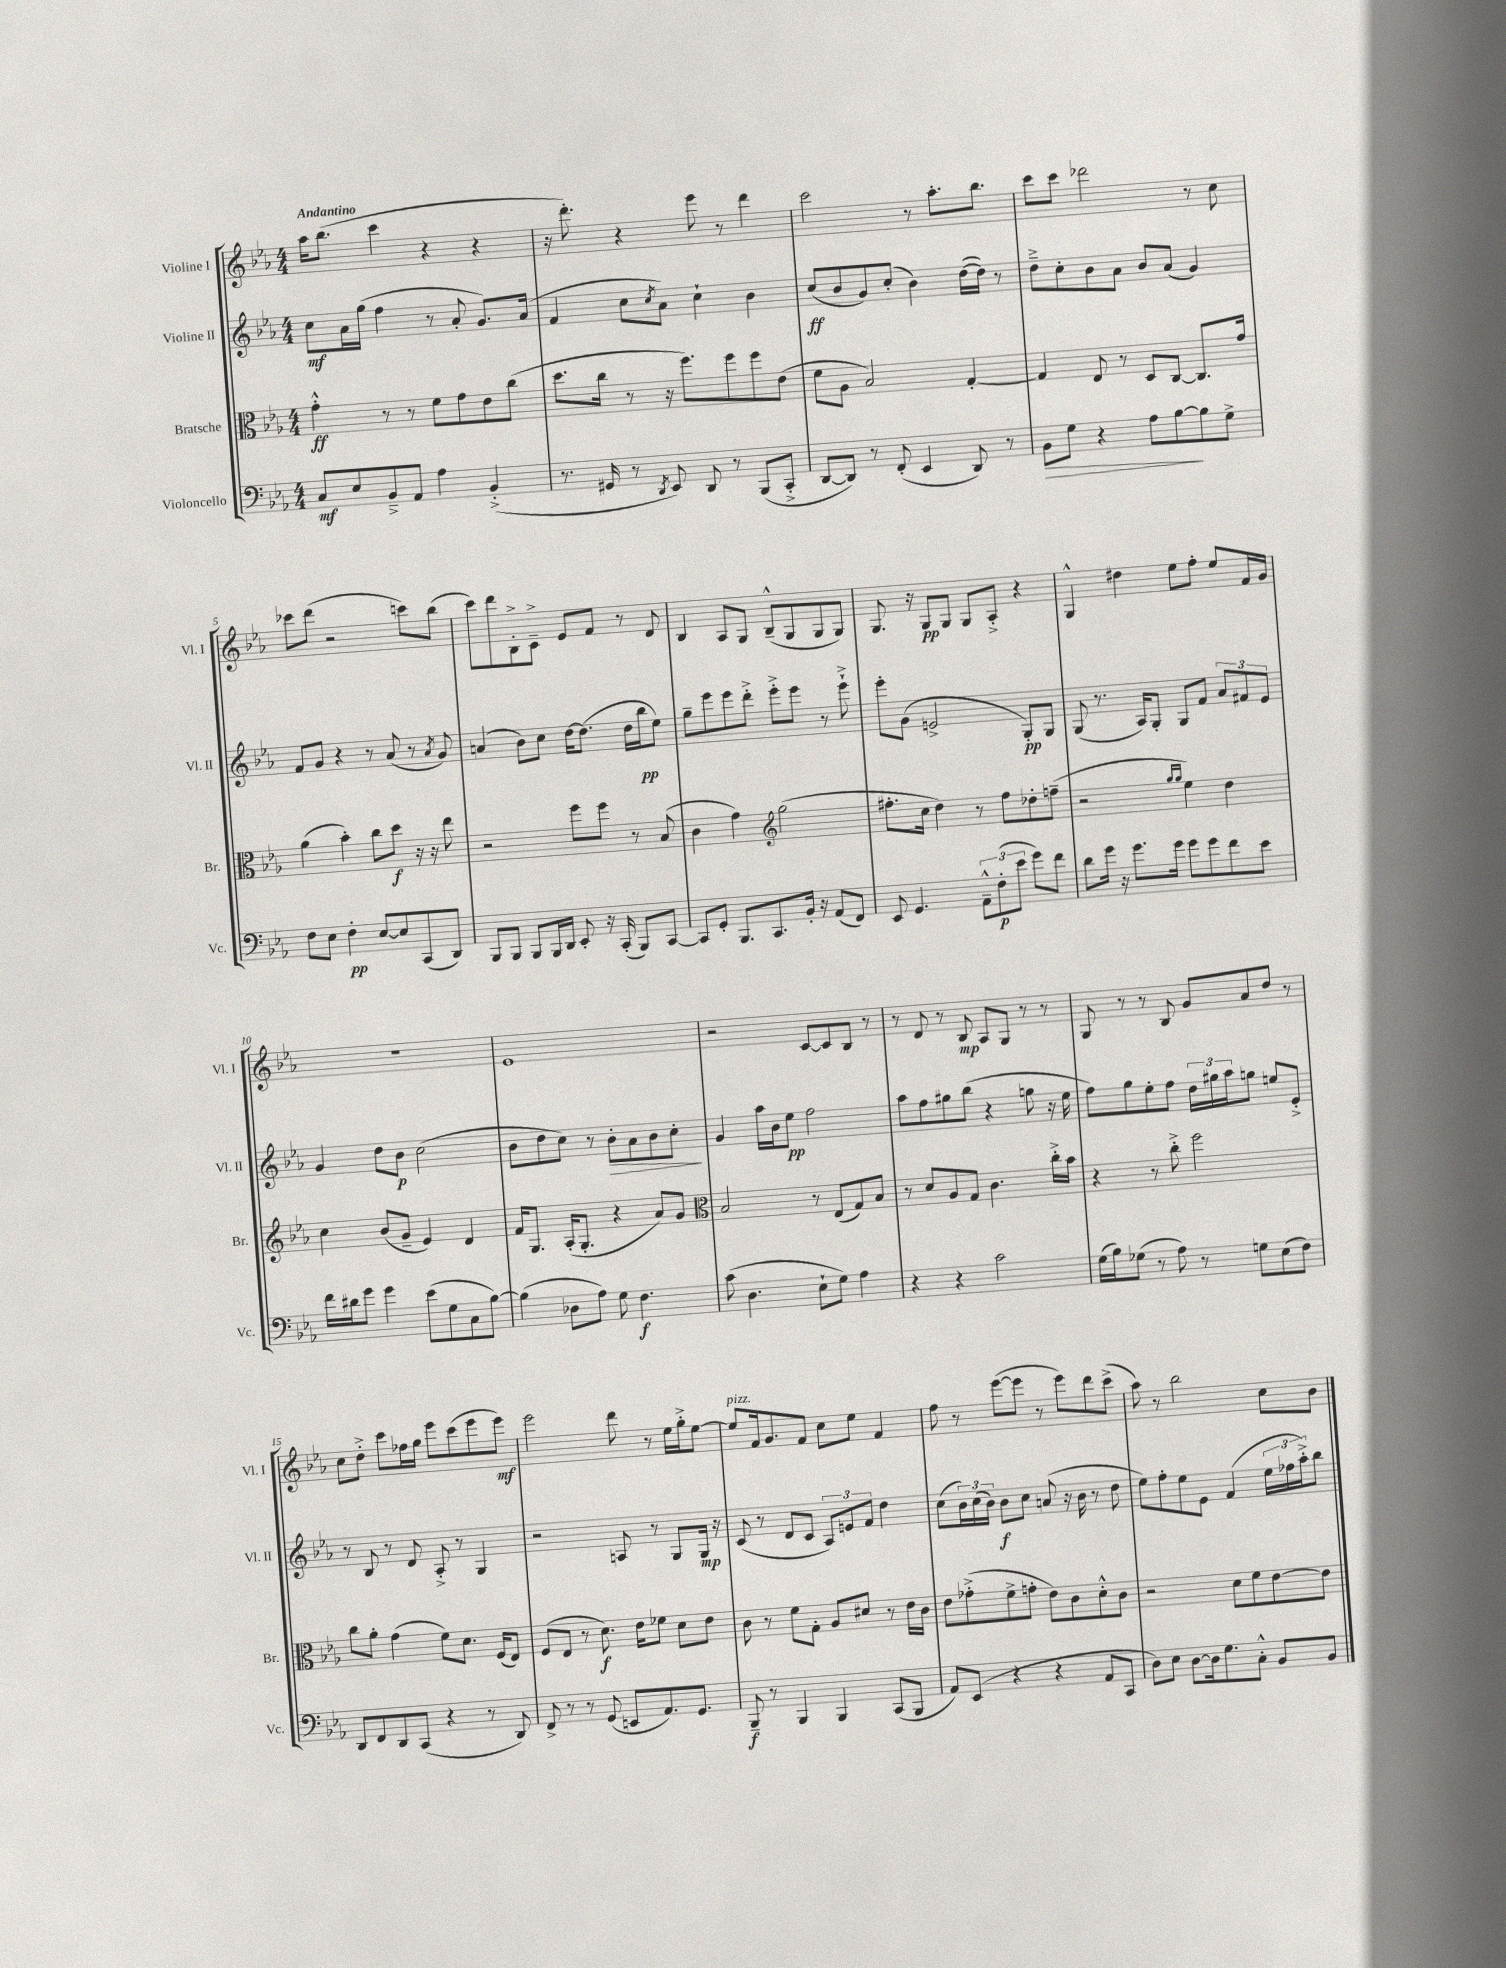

**kern	**kern	**kern	**kern
*staff4	*staff3	*staff2	*staff1
*clefF4	*clefC3	*clefG2	*clefG2
*k[b-e-a-]	*k[b-e-a-]	*k[b-e-a-]	*k[b-e-a-]
*M4/4	*M4/4	*M4/4	*M4/4
8C/L	4g'^^\	8cc\L	16aa-\LK
.	.	.	(8.bb-\J
8E-/	.	16a-\L	.
.	.	(16gg\JJ	.
8BB-~^/	8r	4ff\	4ccc\
8AA-/J	8r	.	.
4A-\	8f\L	8r	4r
.	8g\	8a-'/	.
(4BB-'^/	8e-\	8.g/L)	4r
.	(8cc\J	.	.
.	.	(16a-/Jk	.
=	=	=	=
8.r	8.dd\L	4f/	16r
.	.	.	8.ddd'\)
16GG#/	16cc\Jk	.	.
8r	8r	8cc\L	4r
8qDD/	.	8qcc/	.
8EE-/)	16r	8a-\J)	.
.	8.ff\L)	.	.
8DD/	.	4cc`\	8eee-\
8r	8ff\	.	8r
(8BBB-/L	8ff\	4b-\	4ddd\
8CC'^/J	(8e-\J	.	.
=	=	=	=
[8DD/L	8f\L	(8cc/L	2ccc\
8DD/]J)	8A-\J	8b-/	.
8r	2B-/)	8g/)	.
(8FF'/	.	(8cc'/J	.
4EE-/	.	4b-\)	8r
.	.	.	8.aa-'\L
8DD/)	[4G'/	([16dd\LL	.
.	.	16dd\]JJ)	8.bb-\J
8r	.	8r	.
=	=	=	=
8BB-\L	4G/]	8dd~^\L	8ccc\L
8G\J	.	8cc'\	8ccc\J
4r	8E-/	8b-\	2ddd-\
.	8r	8a-\J	.
8A-\L	8D/L	8b-/L	.
[8B-\	[8C/J	(8a-/J	.
8B-\]	8.C/]L	4g/)	8r
8G^\J	.	.	8cc\
.	16g/Jk	.	.
=	=	=	=
8F\L	(4a-\	8f/L	8ccc-\L
8E-\J	.	8g/J	(8ddd\J
4F'\	4b-'\)	4r	2r
[8E-/L	8cc\L	8r	.
8E-/]	8dd\J	(8a-/	.
(8CC/	16r	8r	8ccc\L)
.	16r	.	.
.	.	8qa-/	.
8DD/J)	8ee-\	8g/)	(8bb-\J
=	=	=	=
8BBB-/L	2r	(4a/	8ccc\L)
8BBB-/J	.	.	8ddd\
8BBB-/L	.	8b-\L)	8B-'^\
16BBB-/L	.	8cc\J	8c~^\J
16DD/JJ	.	.	.
8EE-'/	8ff\L	[16dd\LK	8e-/L
.	.	(8.dd\]J	.
16r	8ff\J	.	8f/J
(16CC'/	.	.	.
8BBB-/L)	8r	16dd\LL	8r
.	.	16bb-\J	.
[8CC/J	(8B-/	8ee-\J)	8d/
=	=	=	=
8CC/]L	4c\	8gg~\L	4B-/
8GG'/J	.	8eee-\	.
8.BBB-/L	4g\)	8eee-\	8A-/L
.	.	8ddd'^\J	8G/J
8.CC/	.	.	.
*	*clefG2	*	*
.	(2gg\	8eee-'^\L	(8B-~^^/L
16BB-'/Jk	.	8eee-\J	8G/
16r	.	.	.
(8AA-/L	.	8r	8G/
8FF/J)	.	8eee-`^\	8G/J)
=	=	=	=
8EE-/	8.ff#'\L	8eee-'\L	8.G/
4.GG/	.	(8g\J	.
.	16cc\Jk	.	16r
.	4dd\)	2e^/	8G/L
.	.	.	8G/J
12AA-~^^\L	8r	.	8G/L
(12F'\	.	.	.
.	8ff#\L	.	8A-'^/J
12e-\J	.	.	.
8g\L)	8dd-'\	8G'/L)	4r
8f\J	(8ff~\J	8G/J	.
=	=	=	=
8d\L	2r	(8G/	4G^^/
16g\Jk	.	8.r	.
16r	.	.	.
8.g\L	.	.	4dd#\
.	.	16A-/LK)	.
.	.	8G'/J	.
16g\Jk	.	.	.
.	16qqgg/LL	.	.
.	16qqgg/JJ	.	.
8g\L	4ee-\)	8G/L	8ee-\L
8g\	.	8f/J	8ff'\J
8f\	4dd\	12a-/L	8ee-/L
.	.	12f#/	.
8e-\J	.	.	16f/L
.	.	12e-/J	.
.	.	.	16g/JJ
=	=	=	=
16f\LL	4cc\	4g/	1r
16d#\J	.	.	.
8g\J	.	.	.
4g\	(8b-/L	8dd\L	.
.	8g~/J	8b-\J	.
(8e-\L	4e-/)	(2cc\	.
8G\	.	.	.
8C\	4d/	.	.
[8B-\J)	.	.	.
=	=	=	=
(4B-\]	16f/LK	8b-\L	1e-
.	8.G/J	.	.
.	.	8dd\	.
8D-\L	(16A-'/LK	8cc\J)	.
.	8.G'/J	.	.
8A-\J)	.	8r	.
8G\	4r	8b-'\L	.
4.F\	.	8a-\	.
.	8a-/L)	8b-\	.
.	8g/J	8cc'\J	.
=	=	=	=
*	*clefC3	*	*
(8c\	2B-/	4g/	2r
4.D\	.	.	.
.	.	16aa-\LL	.
.	.	16b-\J	.
.	.	8ee-\J	.
8E-`\L	8r	2ff\	[8c/L
8G\J)	(8E-/L	.	8c/]
4A-\	8G/)	.	8B-/J
.	8B-/J	.	8r
=	=	=	=
4r	8r	8aa-\L	8r
.	8d/L	8ff\	8d/
4r	8A-/	8gg#\	8r
.	8G/J	(8bb-\J	8B-/
2c\	4.c\	4r	8A-/L
.	.	.	8G/J
.	.	8gg\	8r
.	16cc'^\LL	16r	8r
.	16b-\JJ	16ee-\	.
=	=	=	=
(16G\LL	4r	8ff\L)	8G/
16B-\J)	.	.	.
(8G-\J	.	8gg\	8r
8r	8r	8ee-'\	8r
8A-\)	8cc'^\	8ff\J	8B-/
8r	2ff\	24dd\LL	8g/L
.	.	24gg#\	.
.	.	24aa-\J	.
8G\L	.	8gg\J	8a-/
(8E-\	.	8ee/L	8dd/J
8F\J)	.	8e-'^/J	8r
=	=	=	=
8DD/L	8cc\L	8r	8cc\L
8FF/	8a-'\J	8B-/	8dd'^\J
8DD/	(4g\	8r	8ccc\L
(8CC/J	.	8d/	16ff-\L
.	.	.	16gg\JJ
4r	8f\L)	8A-'^/	8eee-\L
.	8.d\J	8r	(8ccc\
8r	.	4G/	8eee-\
.	(16F/LK	.	.
8DD/)	8E-/J)	.	8eee-\J)
=	=	=	=
8FF^/	(8F/L	2r	2eee-\
8r	8E-/J	.	.
8r	8r	.	.
(8GG/	8.d\)	.	.
8EE/L	.	8A/	8ddd\
.	16e-\LK	.	.
8.AA-/)	8f-\J	8r	8r
.	8d\L	8G/L	16ee-\LL
8.GG/J	.	.	16gg'^\J
.	8e-\J	16G/Jk	[8ee-\J
.	.	16r	.
=	=	=	=
8BBB-~/	8c\	(8c/	8ee-/]L
8r	8r	8r	16f/k
.	.	.	8.g/
4BBB-/	8f\L	8d/L	.
.	8G'\J	8c/J	8f/J
4BBB-/	8A-/L	12A-/L)	8cc\L
.	.	12e/	.
.	8d#/J	.	8ee-\J
.	.	12f/J	.
(8CC/L	8r	4dd\	4f/
8BBB-/J	16e-\LL	.	.
.	16c\JJ	.	.
=	=	=	=
8AA-/L)	8e-\L	(8cc\L	8ff\
(8EE-/J	(8g-'^\	24b-\L)	8r
.	.	(24cc\	.
.	.	24b-\JJ)	.
4r	8f^\	8b-\L	([8eee-\L
.	8g'\J	8cc\J	8eee-\]J
4r	8e-\L)	(8a/	8r
.	8c\	16r	8eee-\L)
.	.	16b-\	.
8AA-/L	8d'^^\	8r	8ddd\
8CC/J	8c\J	8dd\	(8ccc^\J
=	=	=	=
8D\L)	2r	8ee-\L)	8aa-\)
8E-\J	.	8ff'\	8r
[8D\L	.	8ee-\	2bb-\
16D\]k	.	8e-\J	.
8.G\	.	.	.
.	8d\L	(4f/	.
8C'^^\J	8f\	.	.
8BB-/L	[8e-\	24ee-\LL	8cc\L
.	.	24ff-\	.
.	.	24aa-'^\J)	.
8BB-/J	8e-\]J	8bb-\J	8b-\J
==	==	==	==
*-	*-	*-	*-
